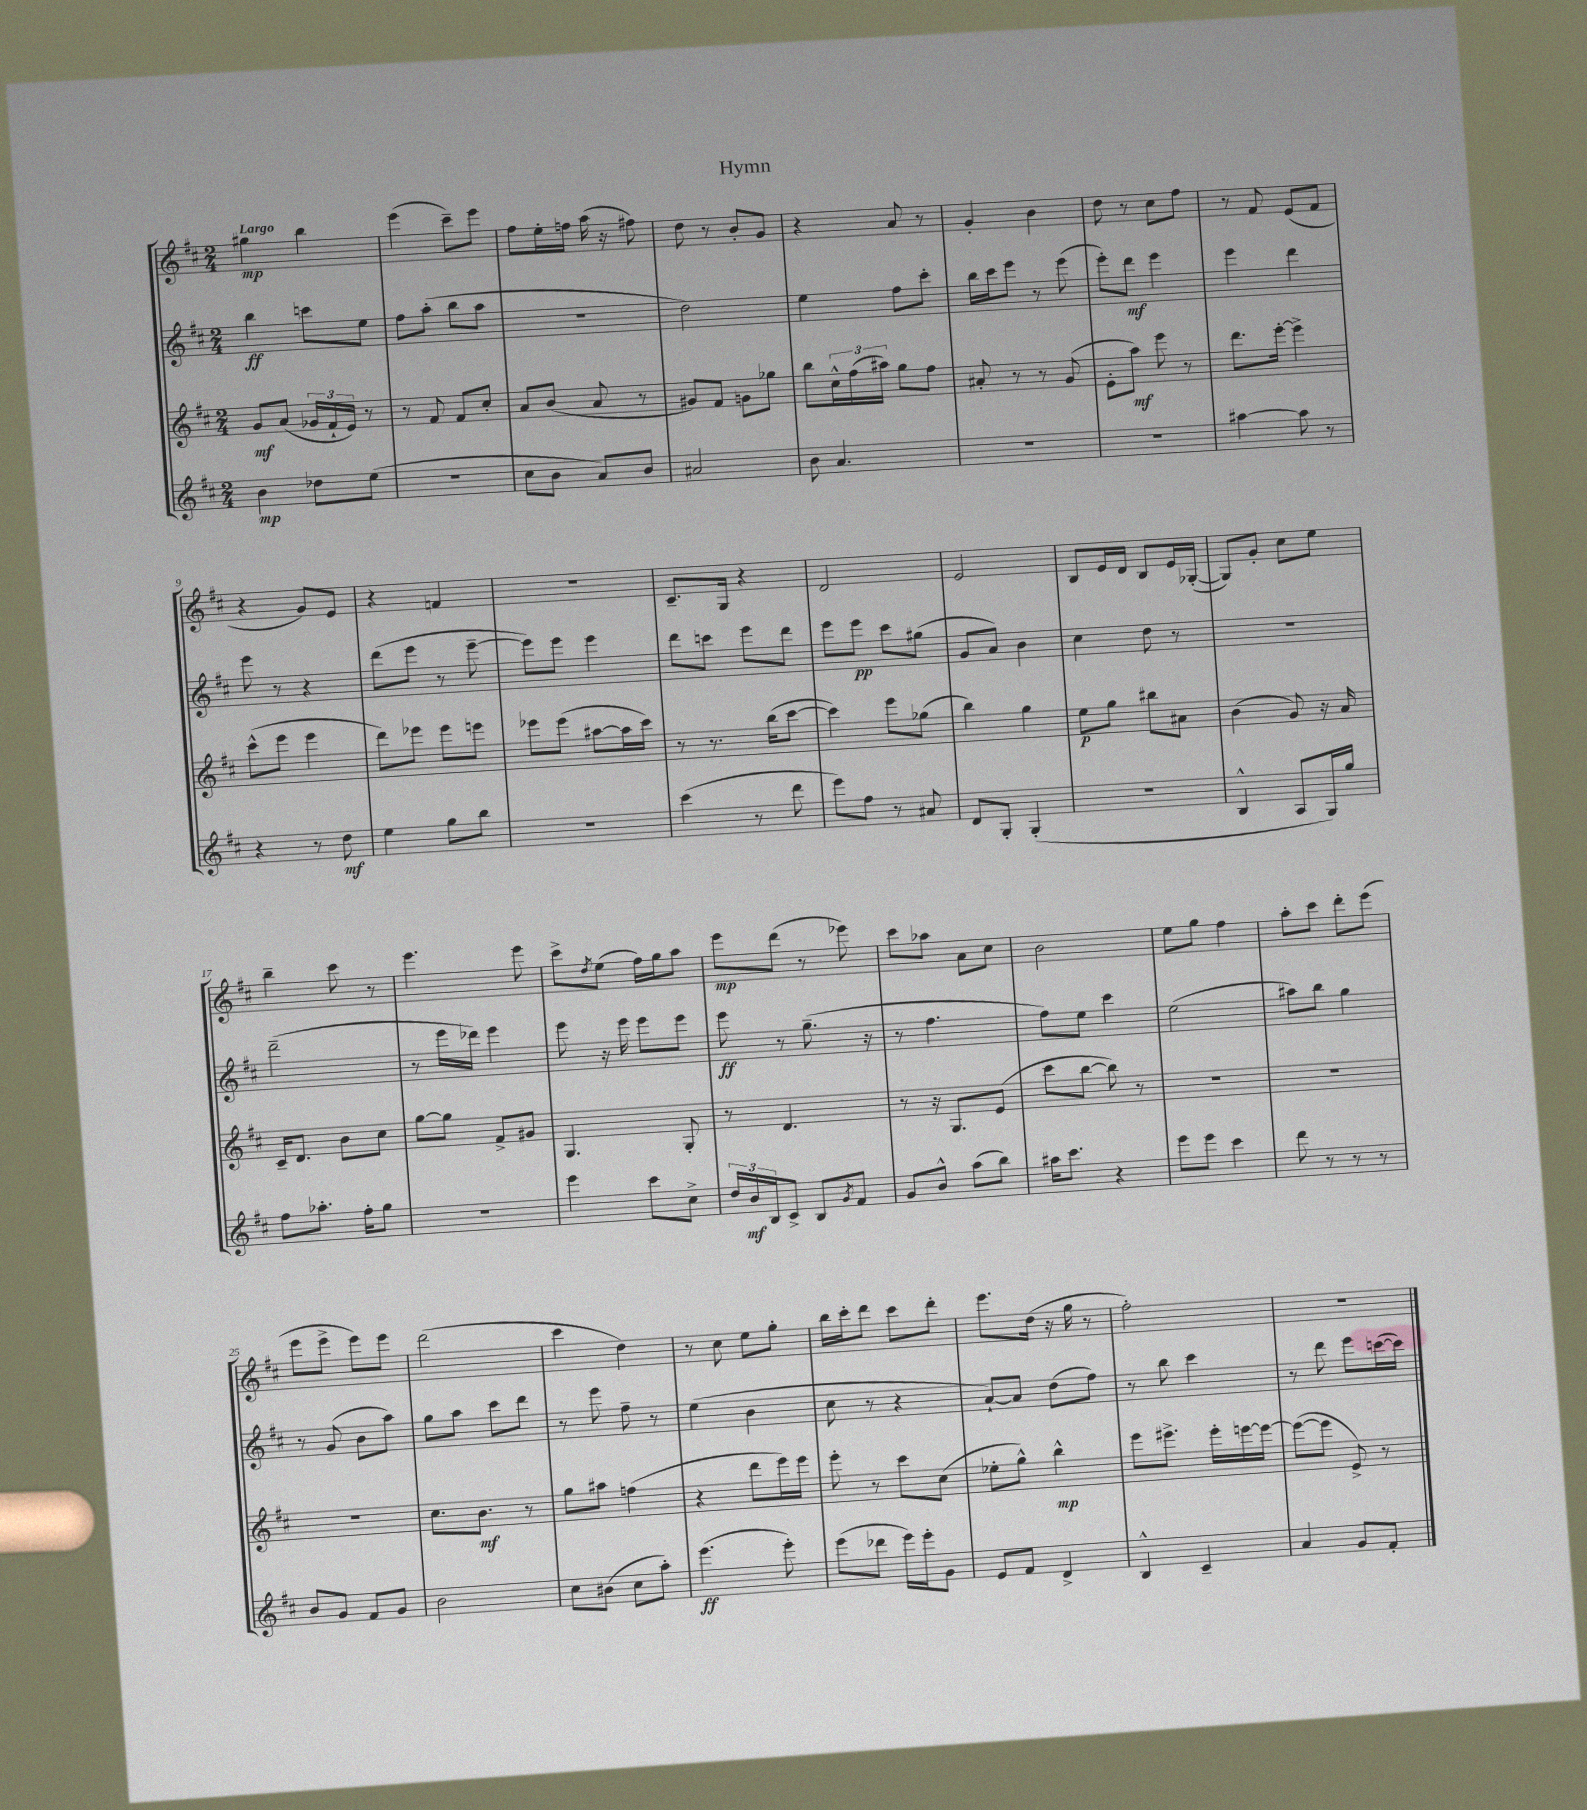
\header { title = "Hymn" }
<<
\new StaffGroup <<
\new Staff = "s0" {
    \clef treble \key d \major \numericTimeSignature \time 2/4 \tempo "Largo"
    gis''4\mp b''4 |
    e'''4( cis'''8--) e'''8 |
    fis''8 e''16-. f''16 a''16( r16 fis''8) |
    d''8 r8 b'8-. g'8 |
    r4 a'8 r8 |
    g'4-. b'4 |
    d''8 r8 cis''8 fis''8 |
    r8 fis'8 e'8( fis'8 |
    r4 g'8) e'8 |
    r4 f'4 |
    R2 |
    cis'8.-- g16 r4 |
    d'2 |
    e'2 |
    b8 e'16 d'16 b8 e'16 ges16~-.( |
    ges8) g'8-. cis''8 e''8 |
    b''4-- cis'''8 r8 |
    e'''4. e'''8 |
    cis'''8-> \acciaccatura { d''8 } e''8( fis''16) g''16 a''8 |
    e'''8\mp d'''8( r8 ees'''8) |
    cis'''8 aes''8 a'8 cis''8 |
    b'2 |
    e''8 g''8 fis''4 |
    a''8-. cis'''8 d'''8-. e'''8( |
    e'''8 e'''8-> e'''8) e'''8 |
    d'''2( |
    cis'''4 d''4) |
    r8 cis''8 e''8 g''8-. |
    b''16 cis'''16-. d'''8 cis'''8 d'''8-. |
    e'''8. d''16( r16 g''16 r8 |
    fis''2-.) |
    R2 \bar "|." |
}
\new Staff = "s1" {
    \clef treble \key d \major \numericTimeSignature \time 2/4
    b''4\ff c'''8 e''8 |
    fis''8 a''8-.( b''8 a''8 |
    R2 |
    d''2) |
    e''4 fis''8 cis'''8-. |
    b''16 cis'''16 e'''8 r8 e'''8( |
    e'''8-.) d'''8\mf e'''4 |
    e'''4 d'''4 |
    e'''8 r8 r4 |
    d'''8( e'''8 r8 e'''8~-- |
    e'''8) e'''8 e'''4 |
    d'''8 c'''8 e'''8 d'''8 |
    e'''8 e'''8\pp cis'''8 gis''8( |
    g'8 a'8) b'4 |
    cis''4 d''8 r8 |
    R2 |
    d'''2--( |
    r8 e'''16 des'''16) e'''4 |
    e'''8 r16 e'''16 e'''8 e'''8 |
    e'''8\ff r8 g''8.--( r16 |
    r8 fis''4. |
    fis''8) e''8 cis'''4 |
    e''2( |
    ais''8) b''8 g''4 |
    r8 g'8( b'8 a''8) |
    g''8 a''8 cis'''8 d'''8 |
    r8 e'''8 fis''8-- r8 |
    e''4( b'4 |
    cis''8 r8 r4 |
    a'8~-!) a'8 d''8( fis''8) |
    r8 b''8 cis'''4 |
    r8 d'''8 e'''8 c'''16~( c'''16) \bar "|." |
}
\new Staff = "s2" {
    \clef treble \key d \major \numericTimeSignature \time 2/4
    g'8\mf a'8( \tuplet 3/2 { ges'16 fis'16-! e'16) } r8 |
    r8 fis'8 fis'8 cis''8-. |
    a'8 b'8( a'8 r8 |
    gis'8) fis'8 g'8 ges''8 |
    b''8 \tuplet 3/2 { cis''16-^ fis''16( ais''16) } g''8 fis''8 |
    ais'8-. r8 r8 g'8( |
    e'8-. a''8\mf) e'''8 r8 |
    d'''8. e'''16~-. e'''4-> |
    cis'''8-^( e'''8 e'''4 |
    d'''8) ees'''8 ees'''8 e'''8 |
    ees'''8 ees'''8( ais''8~ ais''16 cis'''16) |
    r8 r8. b''16( cis'''8~ |
    cis'''4) e'''8 ges''8( |
    b''4) g''4 |
    e''8\p g''8 bis''8 ais'8 |
    b'4( g'8) r16 a'16 |
    cis'16-- d'8. b'8 cis''8 |
    g''8~ g''8 fis'8-> gis'8 |
    g4. g8-. |
    r8 d'4. |
    r8 r16 g8. e'8( |
    cis'''8 b''8~ b''8) r8 |
    R2 |
    R2 |
    R2 |
    cis''8. b'8.\mf r8 |
    g''8 ais''8 f''4( |
    r4 d'''8 e'''16) e'''16 |
    e'''8-. r8 cis'''8 cis''8( |
    ees''8-. g''8-^) b''4-^\mp |
    e'''8 eis'''8.-> eis'''16-. e'''16~ e'''16~ |
    e'''8~( e'''8 e'8->) r8 \bar "|." |
}
\new Staff = "s3" {
    \clef treble \key d \major \numericTimeSignature \time 2/4
    b'4\mp des''8 e''8( |
    r2 |
    cis''8 b'8 a'8) b'8 |
    ais'2 |
    b'8 a'4. |
    R2 |
    R2 |
    ais''4~ ais''8 r8 |
    r4 r8 d''8\mf |
    e''4 g''8 b''8 |
    r2 |
    cis'''4( r8 d'''8 |
    e'''8) fis''8 r8 ais'8 |
    d'8 g8-. g4-.( |
    r2 |
    b4-^ a8 g16) g''16 |
    fis''8 aes''8.-. fis''16-. g''8 |
    r2 |
    e'''4 cis'''8 cis''8-> |
    \tuplet 3/2 { d''16 b'16\mf b16 } cis'8-> b8 \acciaccatura { g'8 } fis'8 |
    g'8 b'8-^ a''8( b''8) |
    ais''16 cis'''8. r4 |
    e'''8 e'''8 cis'''4 |
    d'''8 r8 r8 r8 |
    b'8 g'8 fis'8 g'8 |
    b'2 |
    cis''8 bis'8( cis''8 a''8-.) |
    e'''4.\ff( e'''8-.) |
    e'''8( des'''8 e'''16) e'''16-. g'8 |
    e'8 fis'8 d'4-> |
    b4-^ cis'4-- |
    a'4 g'8 fis'8-. \bar "|." |
}
>>
>>
